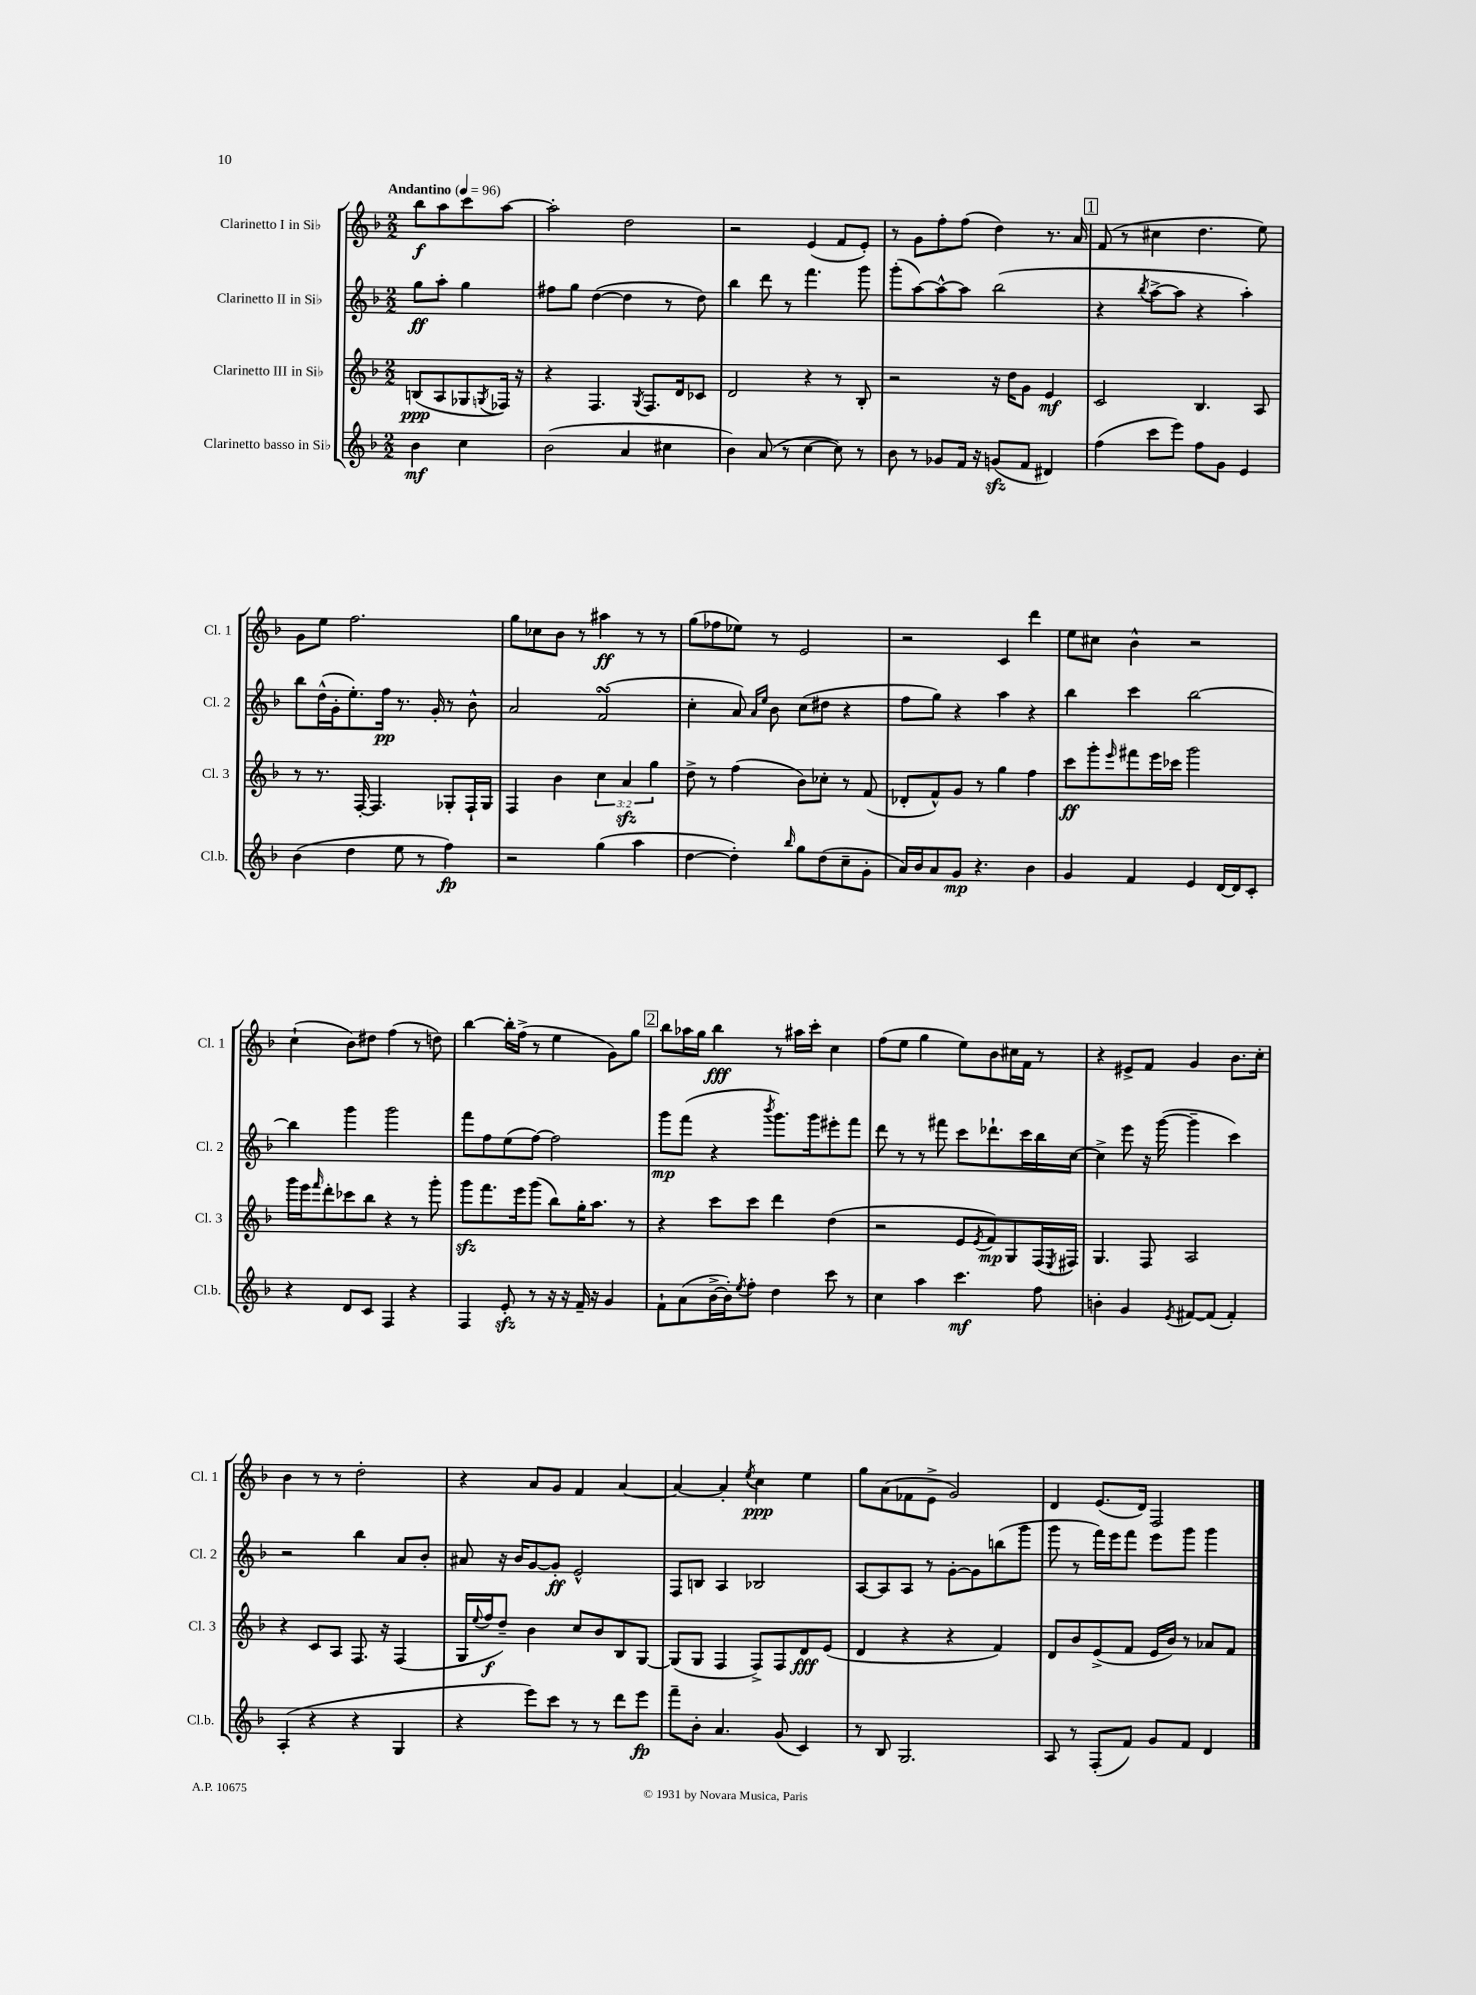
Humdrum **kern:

**kern	**kern	**kern	**kern
*staff4	*staff3	*staff2	*staff1
*clefG2	*clefG2	*clefG2	*clefG2
*k[b-]	*k[b-]	*k[b-]	*k[b-]
*M2/2	*M2/2	*M2/2	*M2/2
*MM96	*MM96	*MM96	*MM96
4b-	(8B	8gg	8bb-
.	8A	8aa'	8aa
4cc	8G-	4gg	8ccc
.	8qG	.	.
.	16F-)	.	[8aa
.	16r	.	.
=	=	=	=
(2b-	4r	8ff#	2aa']
.	.	8gg	.
.	4.F	([4dd	.
4a	.	4dd]	2dd
.	8qG	.	.
.	8.F	.	.
4cc#	.	8r	.
.	16d	.	.
.	8c-	8dd)	.
=	=	=	=
4b-)	2d	4bb-	2r
(8a	.	8ddd	.
8r	.	8r	.
[4cc	4r	4.fff	(4e
8cc])	8r	.	8f
8r	8B-'	8ggg	8e')
=	=	=	=
8b-	2r	(8ggg'	8r
8r	.	[8aa)	8g
8g-	.	8aa^^_	8ff'
16f	.	8aa]	(8ff
16r	.	.	.
(8g	16r	(2bb-	4dd)
.	16dd	.	.
8f	8g	.	.
4d#)	4e	.	8.r
.	.	.	16a
=	=	=	=
(4ff	2c	4r	(8f
.	.	.	8r
.	.	8qbb-	.
8ccc	.	[8aa^	4cc#
8eee)	.	8aa]	.
8ff	4.B-	4r	4.dd
8g	.	.	.
4e	.	4aa')	.
.	8A	.	8ee)
=	=	=	=
(4b-	8r	8bb-	8g
.	8.r	(16dd^^	8ee
.	.	16g'	.
4dd	.	8.ee')	2.ff
.	[16F'	.	.
.	4.F]	.	.
.	.	16ff	.
8ee	.	8.r	.
8r	.	.	.
.	.	16g'	.
4ff)	8G-'	8r	.
.	16F`	8b-^^	.
.	16G-	.	.
=	=	=	=
2r	4F	2a	8gg
.	.	.	8cc-
.	4b-	.	8b-
.	.	.	8r
(4gg	6cc	(2f	4aa#
.	6a	.	.
4aa	.	.	8r
.	6gg	.	.
.	.	.	8r
=	=	=	=
[4dd	8dd^	4cc'	(8gg
.	8r	.	8ff-
4dd'])	(4ff	8a)	8ee-)
.	.	16qqa	.
.	.	16qqee	.
.	.	8b-	8r
16qqbb-	.	.	.
8gg	8b-)	(8cc	2e
(8dd	8cc-'	8dd#	.
8cc~	8r	4r	.
8g'	(8f	.	.
=	=	=	=
16a)	8d-'	8ff	2r
16b-	.	.	.
8a	8f^^)	8gg)	.
8g	8g	4r	.
4.r	8r	.	.
.	4gg	4aa	4c
4b-	4ff	4r	4ddd
=	=	=	=
4g	8ccc	4bb-	8ee
.	8ggg'	.	8cc#
.	16qqeee	.	.
4f	8fff#	4ccc	4b-^^
.	16eee	.	.
.	16ccc-	.	.
4e	2ggg	[2bb-	2r
[16d	.	.	.
16d]	.	.	.
8c'	.	.	.
=	=	=	=
4r	16ggg	4bb-]	(4cc`
.	16eee	.	.
.	16qqfff	.	.
.	8ddd'	.	.
8d	8ccc-	4ggg	8b-)
8c	8bb-	.	8dd#
4F	4r	2ggg	(4ff
4r	8r	.	8r
.	8ggg'	.	8dd)
=	=	=	=
4F	8ggg	8fff	[4bb-
.	8.fff	8ff	.
8e'	.	(8ee	16bb-']
.	16eee	.	(16ff^
8r	(8ggg	[8ff)	8r
16r	8bb-)	2ff]	4ee
16r	.	.	.
16f~	16gg'	.	.
16r	8.aa	.	.
4g	.	.	8g)
.	8r	.	8gg
=	=	=	=
8f`	4r	8ggg	8bb-
(8a	.	(8fff	16aa-
.	.	.	16gg
[16b-^	8ccc	4r	4bb-
16b-'])	.	.	.
8qee	.	.	.
8ff'	8ccc	.	.
.	.	8qbbb-	.
4dd	4ddd	8.ggg)	8r
.	.	.	16aa#
.	.	16ggg	16ccc'
8ccc	(4dd	8eee#'	4cc
8r	.	8fff	.
=	=	=	=
4cc	2r	8ddd	(8ff
.	.	8r	8ee
4aa	.	8r	4gg
.	.	8fff#	.
4.ccc	8e	8ccc	8ee)
.	8qe	.	.
.	8f)	8.ddd-`	8b-
.	8G	.	16cc#
.	.	16ccc	16f
8ff	(16F	16bb-	8r
.	8qE	.	.
.	16F#)	[16cc	.
=	=	=	=
4b'	4.G	4cc^]	4r
4g	.	8eee	8e#^
.	8F	16r	8f
.	.	([16ggg	.
8qe	.	.	.
[8f#	2A	4ggg~]	4g
(8f#]	.	.	.
4f#')	.	4ccc)	8.b-
.	.	.	16cc'
=	=	=	=
(4A'	4r	2r	4b-
4r	8c	.	8r
.	8A	.	8r
4r	8.F	4bb-	2dd'
.	16r	.	.
4G	(4F	8a	.
.	.	8b-'	.
=	=	=	=
4r	16G	8a#	4r
.	8qqee	.	.
.	16ff	.	.
.	8dd~)	16r	.
.	.	16b-	.
8eee)	4b-	[8g	8a
8ccc	.	8g']	8g
8r	8cc	2e^^	4f
8r	8b-	.	.
8ddd	8B-	.	[4a
8eee	[8G	.	.
=	=	=	=
8fff~	(8G]	8F	4a_
8b-'	8G	8B	.
4.a	4F	4A	4a']
.	.	.	8qee
.	8F^)	2B-	4cc
(8g	8F	.	.
4c)	8d	.	4ee
.	(8e	.	.
=	=	=	=
8r	4d	[8A	8gg
8B-	.	8A]	(8a
2.G	4r	8A	8f-
.	.	8r	8e^
.	4r	[8g'	2g)
.	.	8g]	.
.	4f)	(8bb	.
.	.	8ggg	.
=	=	=	=
8A	8d	8ggg	4d
8r	8b-	8r	.
(8F'	(8e^	16fff)	(8.e
.	.	16eee	.
8f)	8f	8fff	.
.	.	.	16d)
8g	16e	8eee	2F
.	16b-)	.	.
8f	8r	8ggg	.
4d	8a-	4ggg	.
.	8f	.	.
==	==	==	==
*-	*-	*-	*-
